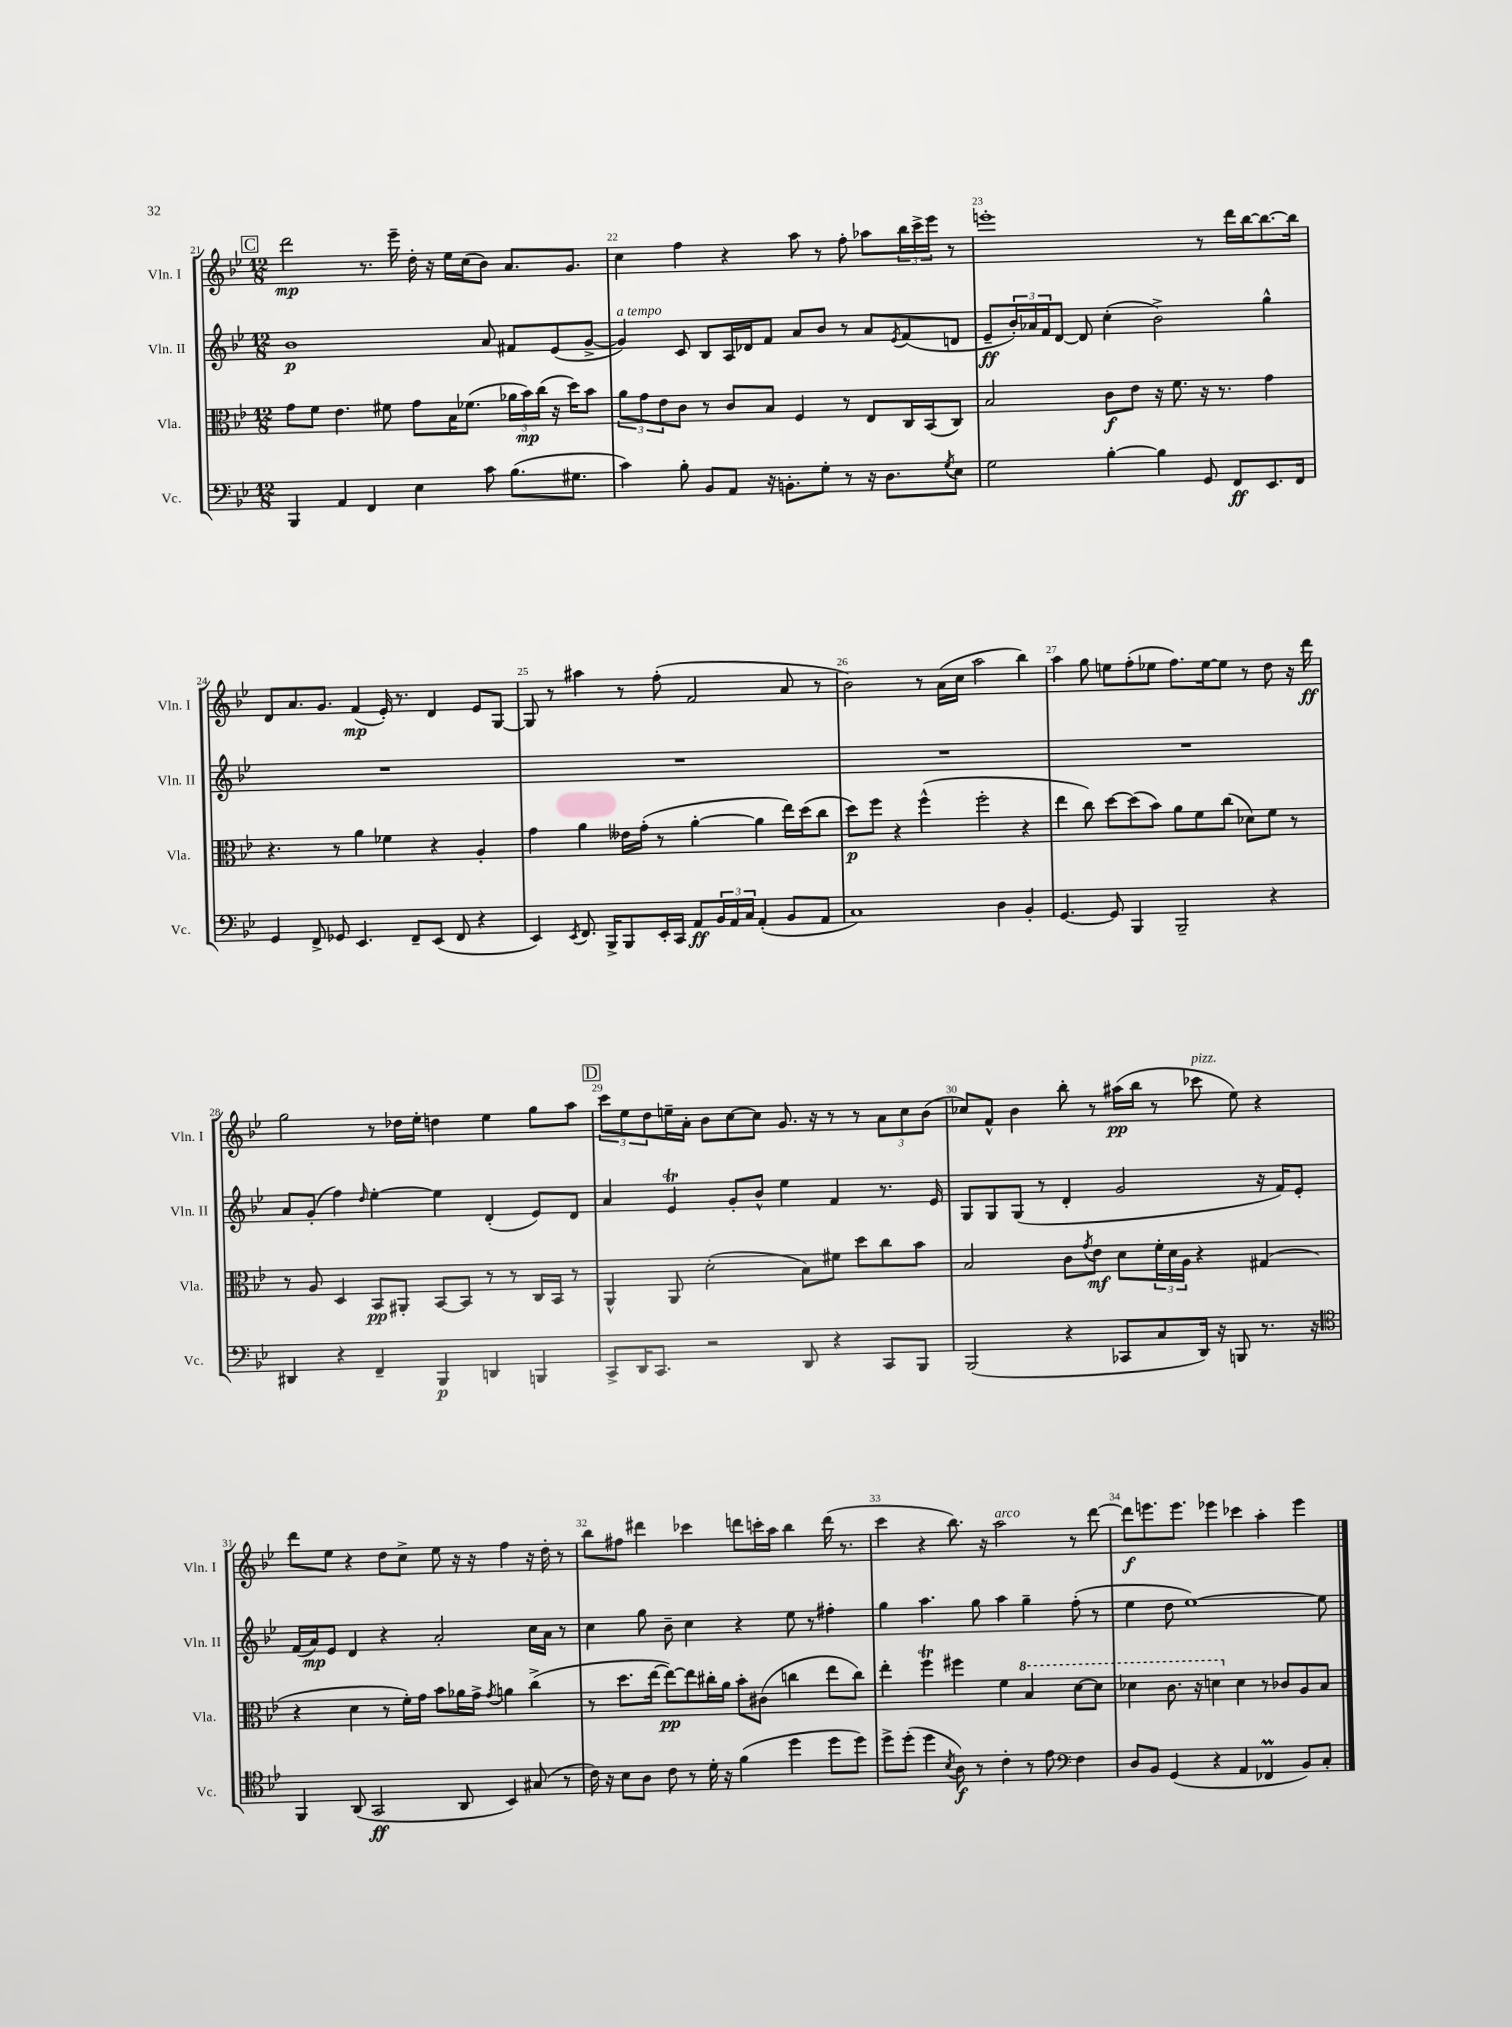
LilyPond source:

<<
\new StaffGroup <<
\new Staff = "s0" \with { instrumentName = "Vln. I" shortInstrumentName = "Vln. I" } {
    \clef treble \key bes \major \numericTimeSignature \time 12/8
    \mark \markup { \box "C" } d'''2\mp r8. ees'''16-- d''16-. r16 ees''16 c''16( bes'8) a'8. g'8. |
    c''4 f''4 r4 a''8 r8 f''8-. aes''8 \tuplet 3/2 { bes''16 c'''16-> ees'''16 } r8 |
    e'''1-. r8 d'''16 bes''16~ bes''8.~ bes''16 |
    d'8 a'8. g'8. f'4\mp( ees'16-.) r8. d'4 ees'8 g8~ |
    g8 r8 ais''4 r8 f''8-.( f'2 a'8 r8 |
    bes'2) r8 a'16( c''16 a''2 bes''4) |
    a''4 g''8 e''8 f''8-.( ees''8 f''8.) ees''16~ ees''8 r8 d''8 r16 d'''16\ff |
    g''2 r8 des''16 ees''16-. d''4 ees''4 g''8 a''8 |
    \mark \markup { \box "D" } \tuplet 3/2 { c'''8 ees''8 d''8 } e''16-- a'16-. bes'8 c''8~ c''8 g'8. r16 r8 r8 \tuplet 3/2 { a'8 c''8 bes'8( } |
    ces''8) f'8-^ bes'4 bes''8-. r8 ais''16\pp( bes''16 r8 ces'''8^\markup { \italic "pizz." } ees''8) r4 |
    d'''8 ees''8 r4 d''8 c''8-> ees''8 r16 r16 f''4 r16 d''16-. r8 |
    bes''8 fis''8 dis'''4 ces'''4 d'''8 c'''16-. a''16 bes''4 d'''16( r8. |
    c'''4 r4 bes''8.) r16 a''2^\markup { \italic "arco" } r8 d'''8~ |
    d'''8\f e'''8. e'''8. ees'''4 ces'''4 a''4-. ees'''4 \bar "|." |
}
\new Staff = "s1" \with { instrumentName = "Vln. II" shortInstrumentName = "Vln. II" } {
    \clef treble \key bes \major \numericTimeSignature \time 12/8
    \mark \markup { \box "C" } bes'1\p a'8 fis'8 ees'8( g'8~-> |
    g'4^\markup { \italic "a tempo" }) c'8 bes8 a16 des'16 f'8 a'8 bes'8 r8 a'8 \acciaccatura { ees'8 } f'8( d'8 |
    ees'8--\ff \tuplet 3/2 { bes'16-.) aes'16 f'16 } d'8~ d'8 c''4-.( bes'2->) g''4-^ |
    R1. |
    R1. |
    R1. |
    R1. |
    a'8 g'8-.( f''4) \grace { d''16 } ees''4~-. ees''4 d'4-.( ees'8) d'8 |
    \mark \markup { \box "D" } a'4 ees'4\trill g'8-. bes'8-^ ees''4 f'4 r8. ees'16 |
    g8 g8 g8( r8 d'4-. g'2 r16 f'16) ees'8-. |
    f'16( a'16\mp) ees'8 d'4 r4 a'2-. c''16 a'16 r8 |
    c''4 g''8 bes'8-- c''4 r4 ees''8 r8 fis''4-. |
    g''4 a''4. g''8 a''4 g''4-- f''8-.( r8 |
    ees''4 d''8 ees''1~) ees''8 \bar "|." |
}
\new Staff = "s2" \with { instrumentName = "Vla." shortInstrumentName = "Vla." } {
    \clef alto \key bes \major \numericTimeSignature \time 12/8
    \mark \markup { \box "C" } g'8 f'8 ees'4. fis'8 g'8 bes16 fes'8.( \tuplet 3/2 { aes'16 bes'16\mp) c''16( } r16 d''16) bes'8 |
    \tuplet 3/2 { a'8 g'8 ees'8 } c'8 r8 c'8 bes8 f4 r8 ees8 c16 bes,16( c8) |
    bes2 c'8\f ees'8 r16 f'8. r16 r8. g'4 |
    r4. r8 a'4 fes'4 r4 a4-. |
    g'4 a'4 eeses'16 g'16-.( r8 a'4~-. a'4 ees''16) d''16( c''8 |
    d''8\p) f''8 r4 f''4-^( f''2-. r4 |
    ees''4 c''8) d''8~ d''8( bes'8) a'8 f'8 c''8( des'8) f'8 r8 |
    r8 a8 d4 bes,8\pp ais,8-. bes,8~ bes,8 r8 r8 c16 bes,16 r8 |
    \mark \markup { \box "D" } a,4-^ a,8 d'2-.( bes8) fis'8 d''8 c''8 bes'8 |
    bes2 c'8 \acciaccatura { g'8 } ees'8\mf d'8 \tuplet 3/2 { f'16-. d'16 a16 } r4 gis4( |
    r4 d'4 r8 f'16-.) g'16 bes'8 aes'16 g'16-> \acciaccatura { g'8 } a'4 c''4->( |
    r8 d''8. ees''16~ ees''8~\pp) ees''8 cis''16-. a'16 bes'8-. cis'8( c''4 ees''8 c''8) |
    ees''4-. f''4\trill fis''4 f'4 \ottava #1 bes'4 d''8~ d''8 |
    des''4 c''8. r16 d''4 \ottava #0 d'4 r8 ces'8 a8 bes8 \bar "|." |
}
\new Staff = "s3" \with { instrumentName = "Vc." shortInstrumentName = "Vc." } {
    \clef bass \key bes \major \numericTimeSignature \time 12/8
    \mark \markup { \box "C" } bes,,4 a,4 f,4 ees4 c'8 bes8.( gis8. |
    c'4) bes8-. bes,8 a,8 r16 b,8.-. g8-. r8 r16 d8. \acciaccatura { g8 } ees8 |
    g2 bes4~-. bes4 g,8 f,8\ff ees,8. f,16 |
    g,4 f,8-> ges,8 ees,4. f,8-- ees,8( f,8 r4 |
    ees,4) \acciaccatura { ees,8 } f,8. bes,,16-> bes,,8 ees,16-. c,16 a,8\ff \tuplet 3/2 { bes,16 a,16 c16 } a,4-.( bes,8 a,8 |
    c1) d4 bes,4-. |
    g,4.~ g,8 bes,,4 bes,,2-- r4 |
    dis,4 r4 f,4-- bes,,4\p d,4 b,,4 |
    \mark \markup { \box "D" } c,8-> d,16 c,8. r2 d,8 r4 c,8 bes,,8 |
    bes,,2( r4 ces,8 c8 d,16) r16 b,,8 r8. r16 |
    \clef tenor f,4 a,8( g,2\ff a,8 bes,4) gis8( r8 |
    c'16) r16 bes8 a8 c'8 r8 d'16-. r16 f'4( d''4 d''8 d''8) |
    d''8-> d''8-.( d''4 \acciaccatura { bes8 } a8\f) r8 c'4-. r8 ees'8 \clef bass f4 |
    d8 bes,8 g,4( r4 a,4 fes,4\prall bes,8) c8-. \bar "|." |
}
>>
>>
\layout { \context { \Score currentBarNumber = #21 \override BarNumber.break-visibility = ##(#f #t #t) barNumberVisibility = #all-bar-numbers-visible } }
